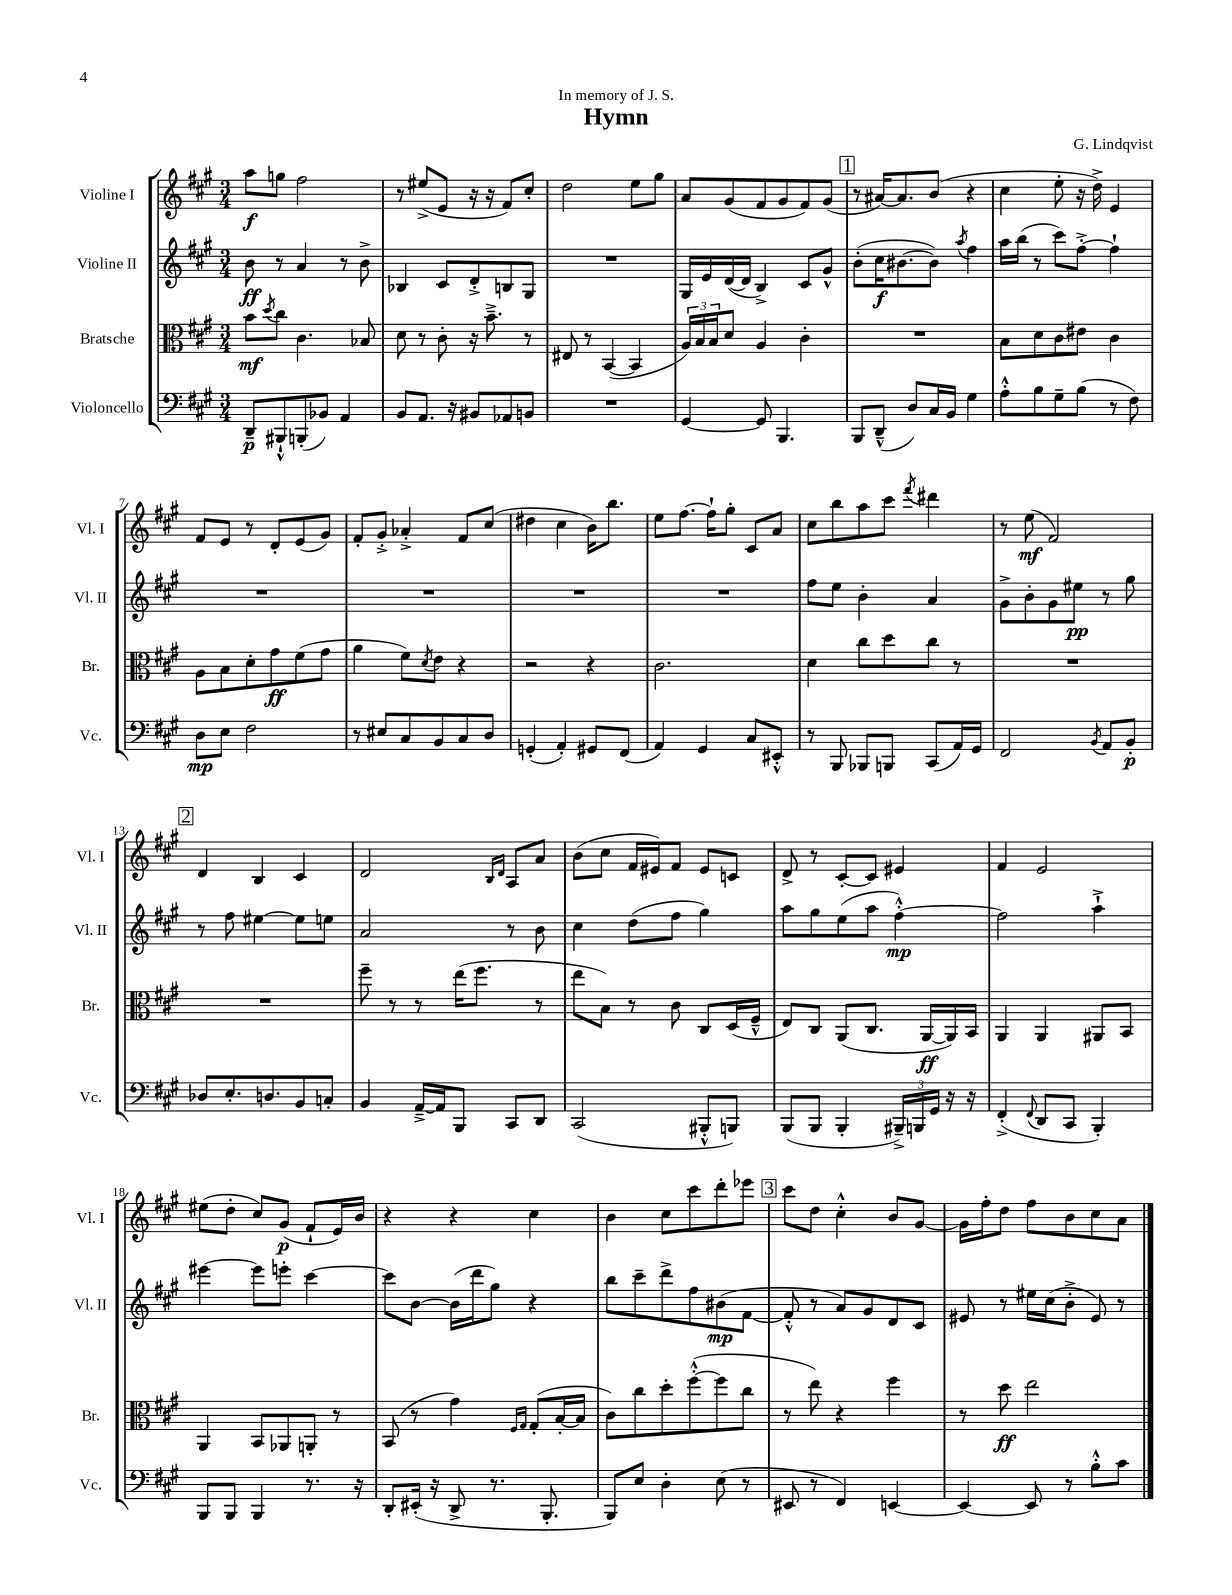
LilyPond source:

\header { title = "Hymn" composer = "G. Lindqvist" dedication = "In memory of J. S." }
<<
\new StaffGroup <<
\new Staff = "s0" \with { instrumentName = "Violine I" shortInstrumentName = "Vl. I" } {
    \clef treble \key a \major \numericTimeSignature \time 3/4
    a''8\f g''8 fis''2 |
    r8 eis''8->( e'8 r16 r16 fis'8) cis''8-. |
    d''2 e''8 gis''8 |
    a'8 gis'8( fis'8 gis'8 fis'8) gis'8( |
    \mark \markup { \box "1" } r8 ais'16~) ais'8. b'8( r4 |
    cis''4 e''8-. r16 d''16->) e'4 |
    fis'8 e'8 r8 d'8-. e'8( gis'8) |
    fis'8-. gis'8-.-> aes'4-.-> fis'8 cis''8( |
    dis''4 cis''4 b'16) b''8. |
    e''8 fis''8.~ fis''16-! gis''8-. cis'8 a'8 |
    cis''8 b''8 a''8 cis'''8 \acciaccatura { fis'''8 } dis'''4 |
    r8 e''8\mf( fis'2) |
    \mark \markup { \box "2" } d'4 b4 cis'4 |
    d'2 \grace { b16 d'16 } a8 a'8 |
    b'8( cis''8 fis'16 eis'16) fis'8 eis'8 c'8 |
    d'8-> r8 cis'8~-. cis'8 eis'4 |
    fis'4 e'2 |
    eis''8( d''8-. cis''8) gis'8\p( fis'8-! e'16) b'16 |
    r4 r4 cis''4 |
    b'4 cis''8 cis'''8 d'''8-. ees'''8 |
    \mark \markup { \box "3" } cis'''8 d''8 cis''4-.-^ b'8 gis'8~ |
    gis'16 fis''16-. d''8 fis''8 b'8 cis''8 a'8 \bar "|." |
}
\new Staff = "s1" \with { instrumentName = "Violine II" shortInstrumentName = "Vl. II" } {
    \clef treble \key a \major \numericTimeSignature \time 3/4
    b'8\ff r8 a'4 r8 b'8-> |
    bes4 cis'8 d'8-.-> b8 gis8 |
    R2. |
    gis16 e'16 d'16~( d'16 b4->) cis'8 gis'8-^ |
    \mark \markup { \box "1" } b'8-.( cis''16\f bis'8.~ bis'8) \acciaccatura { a''8 } fis''4 |
    a''16 b''16( r8 cis'''8) fis''8~-.-> fis''4-! |
    R2. |
    R2. |
    R2. |
    R2. |
    fis''8 e''8 b'4-. a'4 |
    gis'8-> b'8-. gis'8 eis''8\pp r8 gis''8 |
    \mark \markup { \box "2" } r8 fis''8 eis''4~ eis''8 e''8 |
    a'2 r8 b'8 |
    cis''4 d''8( fis''8 gis''4) |
    a''8 gis''8 e''8( a''8 fis''4~-.-^\mp) |
    fis''2 a''4-!-> |
    eis'''4~ eis'''8 e'''8-. cis'''4~ |
    cis'''8 b'8~ b'16( d'''16 gis''8) r4 |
    b''8 cis'''8-- d'''8-> fis''8 bis'8\mp( fis'8~ |
    \mark \markup { \box "3" } fis'8-.-^ r8 a'8) gis'8 d'8 cis'8 |
    eis'8 r8 eis''16 cis''16( b'8-.-> eis'8) r8 \bar "|." |
}
\new Staff = "s2" \with { instrumentName = "Bratsche" shortInstrumentName = "Br." } {
    \clef alto \key a \major \numericTimeSignature \time 3/4
    b'8\mf \acciaccatura { d''8 } cis''8 cis'4. bes8 |
    d'8 r8 cis'8-. r16 b'8.---> r8 |
    eis8 r8 b,4~( b,4 |
    \tuplet 3/2 { a16) b16 b16 } d'8 a4 cis'4-. |
    \mark \markup { \box "1" } R2. |
    b8 d'8 cis'8 eis'8 cis'4 |
    a8 b8 d'8-. gis'8\ff fis'8( gis'8 |
    a'4 fis'8) \acciaccatura { d'8 } e'8 r4 |
    r2 r4 |
    cis'2. |
    d'4 cis''8 d''8 cis''8 r8 |
    R2. |
    \mark \markup { \box "2" } R2. |
    fis''8-- r8 r8 e''16( fis''8. r8 |
    e''8 b8) r8 cis'8 cis8 d16( fis16---^ |
    e8) cis8 a,8( cis8. a,16~\ff a,16) b,16 |
    a,4 a,4 ais,8 b,8 |
    a,4 b,8 aes,8 a,8-. r8 |
    b,8( r8 gis'4) \grace { fis16 gis16 } gis8-.( b16~-. b16 |
    cis'8) cis''8 d''8-. fis''8~-.-^( fis''8 cis''8 |
    \mark \markup { \box "3" } r8 e''8) r4 fis''4 |
    r8 d''8\ff e''2 \bar "|." |
}
\new Staff = "s3" \with { instrumentName = "Violoncello" shortInstrumentName = "Vc." } {
    \clef bass \key a \major \numericTimeSignature \time 3/4
    d,8--\p bis,,8-!-^ b,,8-.( bes,8) a,4 |
    b,8 a,8. r16 bis,8 aes,8 b,8 |
    R2. |
    gis,4~ gis,8 b,,4. |
    \mark \markup { \box "1" } b,,8 d,8---^( d8) cis16 b,16 gis4 |
    a8-.-^ b8 gis8-- b8( r8 fis8) |
    d8\mp e8 fis2 |
    r8 eis8 cis8 b,8 cis8 d8 |
    g,4-.( a,4-.) gis,8 fis,8( |
    a,4) gis,4 cis8 eis,8-.-^ |
    r8 b,,8 bes,,8 b,,8 cis,8( a,16) gis,16 |
    fis,2 \acciaccatura { b,8 } a,8 b,8-.\p |
    \mark \markup { \box "2" } des8 e8.-. d8. b,8 c8-. |
    b,4 a,16~---> a,16 b,,8 cis,8 d,8 |
    cis,2( bis,,8-.-^ b,,8) |
    b,,8( b,,8 b,,4-. \tuplet 3/2 { bis,,16--->) b,,16 gis,16 } r16 r16 |
    fis,4-.->( \appoggiatura { fis,8 } d,8 cis,8 b,,4-.) |
    b,,8 b,,8 b,,4 r8. r16 |
    d,8-. eis,16-.( r16 d,8-> r8. b,,8.-. |
    b,,8) e8 d4-. e8( r8 |
    \mark \markup { \box "3" } eis,8 r8 fis,4) e,4~ |
    e,4~ e,8 r8 b8-.-^ cis'8 \bar "|." |
}
>>
>>
